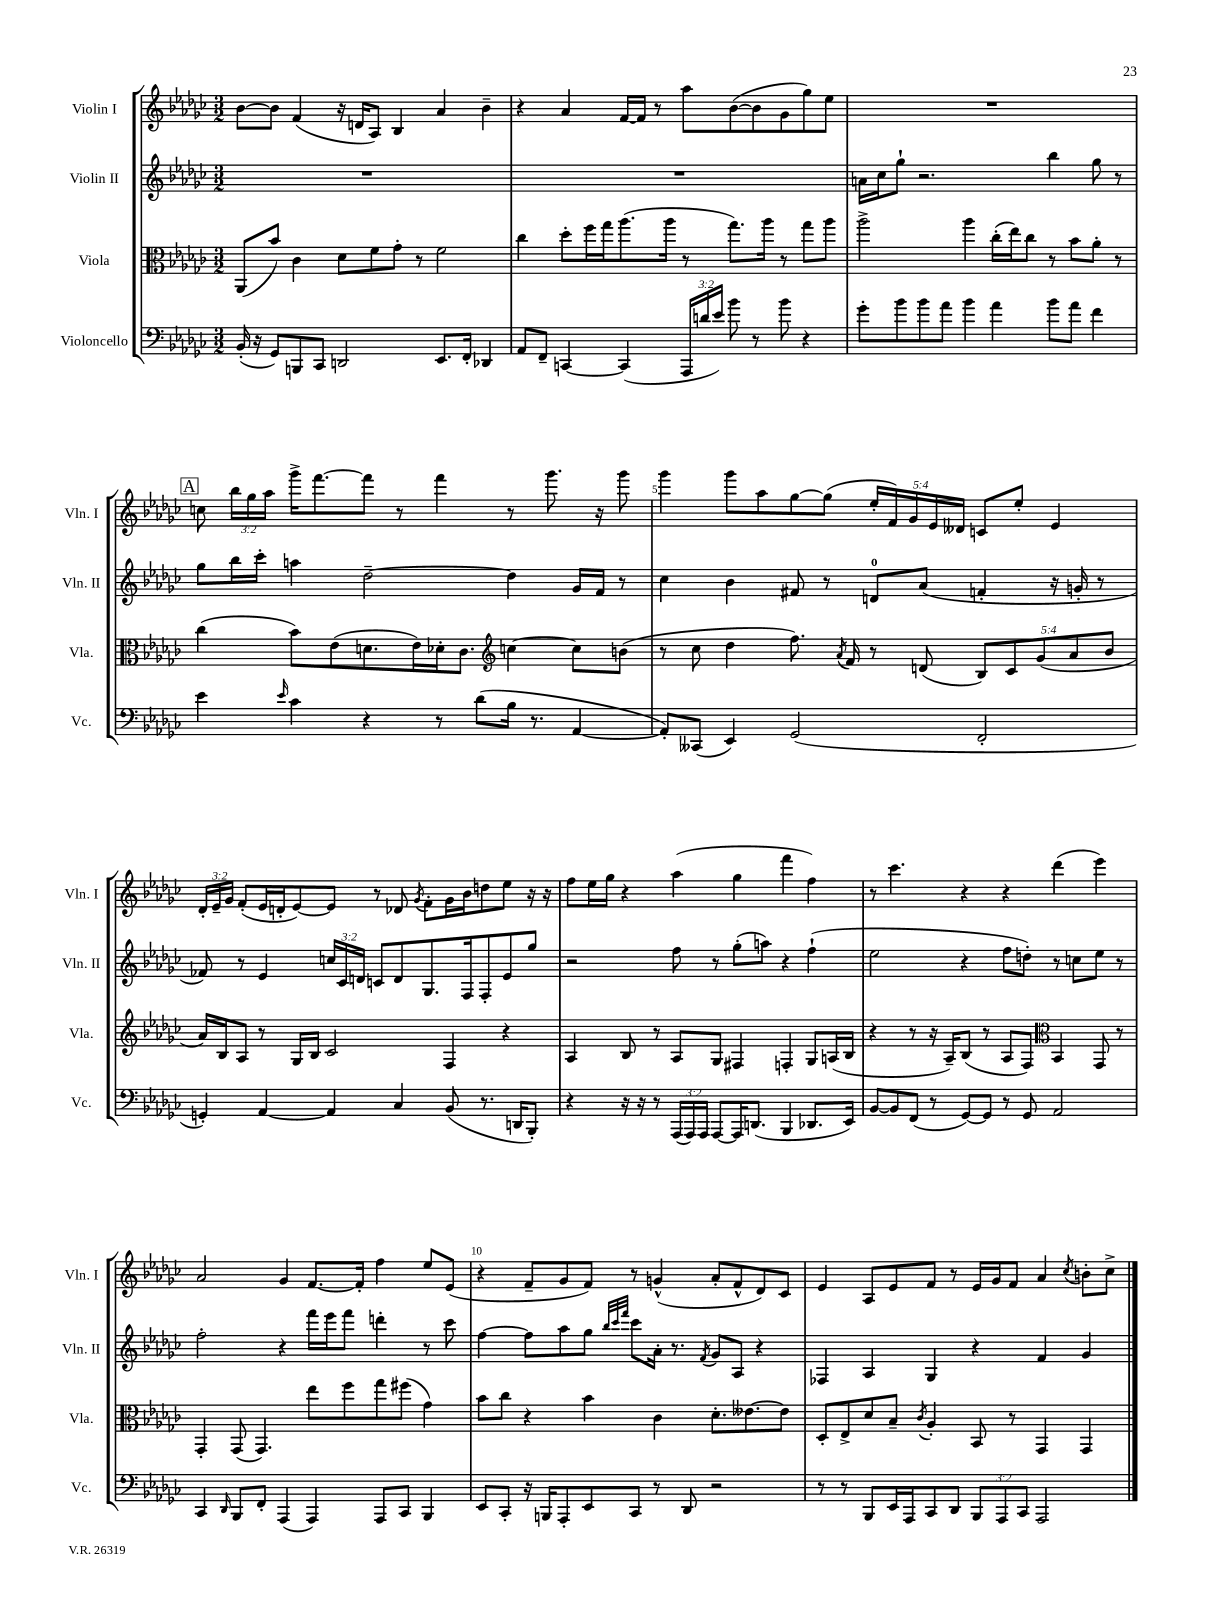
<<
\new StaffGroup <<
\new Staff = "s0" \with { instrumentName = "Violin I" shortInstrumentName = "Vln. I" } {
    \clef treble \key ges \major \numericTimeSignature \time 3/2 \override Staff.TupletNumber.text = #tuplet-number::calc-fraction-text
    \autoBeamOff bes'8[~ bes'8] f'4( r16 d'16[ aes8]) bes4 aes'4 bes'4-- |
    r4 aes'4 f'16[~ f'16] r8 aes''8[ bes'8~( bes'8 ges'8 ges''8) ees''8] |
    R1. |
    \mark \markup { \box "A" } c''8 \tuplet 3/2 { bes''16[ ges''16 aes''16] } ges'''16[-> f'''8.~ f'''8] r8 f'''4 r8 ges'''8. r16 ges'''8 |
    ges'''4 ges'''8[ aes''8 ges''8~ ges''8]( \tuplet 5/4 { ees''16[-. f'16) ges'16 ees'16 deses'16] } c'8[ ees''8]-. ees'4 |
    \tuplet 3/2 { des'16[-. ees'16-- ges'16] } f'8[-.( ees'16 d'16-. ees'8~) ees'8] r8 des'8 \acciaccatura { ges'8 } f'8[-. ges'16 bes'16 d''8 ees''8] r16 r16 |
    f''8[ ees''16 ges''16] r4 aes''4( ges''4 f'''4 f''4) |
    r8 ces'''4. r4 r4 des'''4( ees'''4) |
    aes'2 ges'4 f'8.[~ f'16]-. f''4 ees''8[ ees'8]( |
    r4 f'8[-- ges'8 f'8]) r8 g'4-^( aes'8[-. f'8-^ des'8) ces'8] |
    ees'4 aes8[ ees'8 f'8] r8 ees'16[ ges'16 f'8] aes'4 \acciaccatura { ces''8 } b'8[-. ces''8]-> \bar "|." |
}
\new Staff = "s1" \with { instrumentName = "Violin II" shortInstrumentName = "Vln. II" } {
    \clef treble \key ges \major \numericTimeSignature \time 3/2 \override Staff.TupletNumber.text = #tuplet-number::calc-fraction-text
    \autoBeamOff R1. |
    R1. |
    a'16[ ces''16 ges''8]-! r2. bes''4 ges''8 r8 |
    \mark \markup { \box "A" } ges''8[ bes''16 ces'''16]-. a''4 des''2~-- des''4 ges'16[ f'16] r8 |
    ces''4 bes'4 fis'8 r8 d'8[-0 aes'8]( f'4-. r16 g'16-. r8 |
    fes'8) r8 ees'4 \tuplet 3/2 { c''16[ ces'16 d'16] } c'8[ d'8 ges8. f16 f8-. ees'8 ges''8] |
    r2 f''8 r8 ges''8[-.( a''8]) r4 f''4-!( |
    ees''2 r4 f''8[ d''8]-.) r8 c''8[ ees''8] r8 |
    f''2-. r4 f'''16[ ees'''16 f'''8] d'''4-. r8 ces'''8 |
    f''4~ f''8[ aes''8 ges''8] \grace { bes''32[ ces'''32 f'''32] } ces'''8[ aes'16]-. r8. \acciaccatura { f'8 } ges'8[ aes8] r4 |
    fes4 aes4 ges4 r4 f'4 ges'4 \bar "|." |
}
\new Staff = "s2" \with { instrumentName = "Viola" shortInstrumentName = "Vla." } {
    \clef alto \key ges \major \numericTimeSignature \time 3/2 \override Staff.TupletNumber.text = #tuplet-number::calc-fraction-text
    \autoBeamOff aes,8[( bes'8]) ces'4 des'8[ f'8 ges'8]-. r8 f'2 |
    ces''4 des''8[-. f''16 ges''16 aes''8.( aes''16] r8 ges''8.[) aes''16] r8 ges''8[ aes''8] |
    aes''2-> aes''4 ces''16[-.( ees''16) ces''8] r8 bes'8[ aes'8]-. r8 |
    \mark \markup { \box "A" } ces''4( bes'8[) ees'8( d'8. ees'16) des'16-. ces'8.] \clef treble c''4~ c''8[ b'8]( |
    r8 ces''8 des''4 f''8.) \acciaccatura { aes'8 } f'16 r8 d'8( \tuplet 5/4 { bes8[) ces'8 ges'8( aes'8 bes'8] } |
    aes'16[) bes16 aes8] r8 ges16[ bes16] ces'2 f4 r4 |
    aes4 bes8 r8 aes8[ ges8] fis4 f4-. ges8[ a16( bes16] |
    r4 r8 r16 aes16[--) bes8]( r8 aes8[ f8]) \clef alto bes,4 ges,8 r8 |
    ges,4-. ges,8( ges,4.) ees''8[ f''8 ges''8 fis''8]( ges'4) |
    bes'8[ ces''8] r4 bes'4 ces'4 des'8.[-. eeses'8.~ eeses'8] |
    des8[-. ees8-> des'8 bes8]-- \acciaccatura { ces'8 } aes4-. bes,8 r8 ges,4 ges,4 \bar "|." |
}
\new Staff = "s3" \with { instrumentName = "Violoncello" shortInstrumentName = "Vc." } {
    \clef bass \key ges \major \numericTimeSignature \time 3/2 \override Staff.TupletNumber.text = #tuplet-number::calc-fraction-text
    \autoBeamOff bes,16-.( r16 ges,8[) b,,8 ces,8] d,2 ees,8.[ f,16]-. des,4 |
    aes,8[ f,8]-- c,4~ c,4( \tuplet 3/2 { aes,,16[ d'16 ees'16]) } bes'8 r8 bes'8 r4 |
    ges'8[-. bes'8 bes'8 aes'8] bes'4 aes'4 bes'8[ aes'8] f'4 |
    \mark \markup { \box "A" } ees'4 \grace { ees'16 } ces'4 r4 r8 des'8[( bes16] r8. aes,4~ |
    aes,8[-.) ceses,8]( ees,4) ges,2( f,2-. |
    g,4-.) aes,4~ aes,4 ces4 bes,8( r8. d,16[ bes,,8]-.) |
    r4 r16 r16 r8 \tuplet 3/2 { aes,,16[( aes,,16) aes,,16] } aes,,8[~ aes,,16 d,8.]( bes,,4 des,8.[ ees,16]) |
    bes,8[~ bes,8 f,8]( r8 ges,8[~) ges,8] r8 ges,8 aes,2 |
    ces,4 \grace { des,16 } bes,,8[ f,8]-. aes,,4( aes,,4) aes,,8[ ces,8] bes,,4 |
    ees,8[ ces,8]-. r16 b,,16[ aes,,8-. ees,8 ces,8] r8 des,8 r2 |
    r8 r8 bes,,8[ ees,16 aes,,16 ces,8 des,8] \tuplet 3/2 { bes,,8[ aes,,8 ces,8] } aes,,2 \bar "|." |
}
>>
>>
\layout { \context { \Score \override BarNumber.break-visibility = ##(#f #t #t) barNumberVisibility = #(every-nth-bar-number-visible 5) } }
